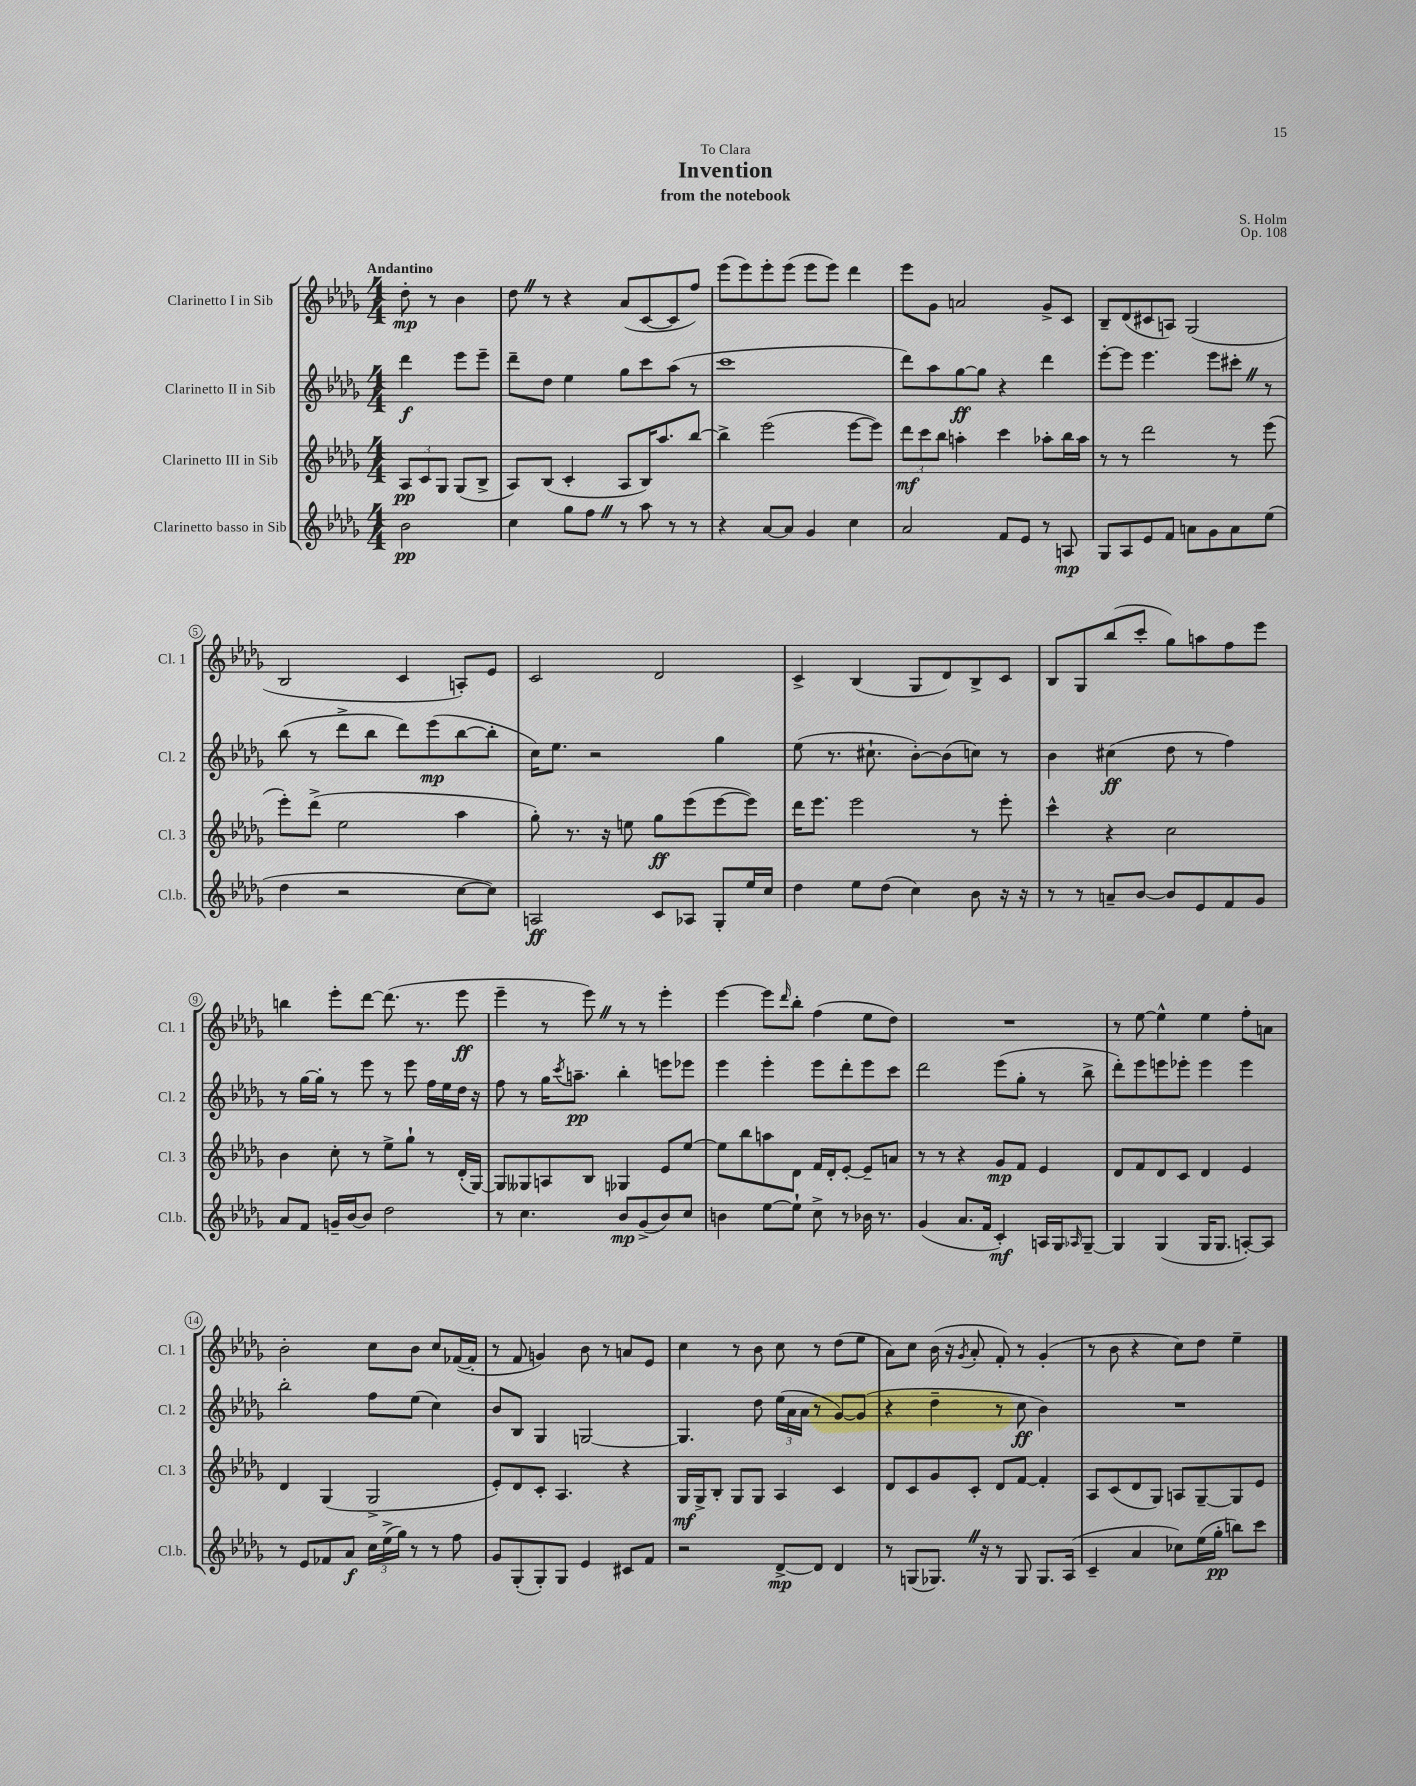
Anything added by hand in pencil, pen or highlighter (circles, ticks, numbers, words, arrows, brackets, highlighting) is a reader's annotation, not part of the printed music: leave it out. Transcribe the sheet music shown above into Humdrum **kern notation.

**kern	**kern	**kern	**kern
*staff4	*staff3	*staff2	*staff1
*clefG2	*clefG2	*clefG2	*clefG2
*k[b-e-a-d-g-]	*k[b-e-a-d-g-]	*k[b-e-a-d-g-]	*k[b-e-a-d-g-]
*M4/4	*M4/4	*M4/4	*M4/4
2b-\	12A-/L	4ddd-\	8dd-'\
.	12c/	.	.
.	.	.	8r
.	12G-/J	.	.
.	(8G-/L	8eee-\L	4b-\
.	8B-^/J	8eee-~\J	.
=	=	=	=
4cc\	8A-/L)	8ddd-~\L	8dd-\
.	(8B-/J	8dd-\J	8r
8gg-\L	4c'/	4ee-\	4r
8ff\J	.	.	.
8r	8A-/L	8gg-\L	(8a-/L
8aa-\	16B-/K)	8ccc\	[8c/
.	8.aa-/	.	.
8r	.	(8aa-\J	8c/]
8r	[8bb-/J	8r	8ff/J)
=	=	=	=
4r	4bb-^\]	1ccc	(8eee-\L
.	.	.	8eee-\)
[8a-/L	(2eee-\	.	8eee-'\
8a-/]J	.	.	(8eee-\J
4g-/	.	.	8eee-\L
.	.	.	8eee-\J)
4cc\	[8eee-\L	.	4ddd-\
.	8eee-\]J)	.	.
=	=	=	=
2a-/	12ddd-\L	8ddd-\L)	8eee-\L
.	12ccc\	.	.
.	.	8aa-\	8g-\J
.	12bb-\J	.	.
.	4aa'\	[8gg-\	2a/
.	.	8gg-\]J	.
8f/L	4ccc\	4r	.
8e-/J	.	.	.
8r	8aa-'\L	4ddd-\	8g-^/L
8A/	16bb-\L	.	8c/J
.	16aa-\JJ	.	.
=	=	=	=
8G-/L	8r	[8eee-'\L	8B-~/L
8A-/	8r	8eee-\]J	(8d-/
8e-/	2ddd-\	4.eee-\	8c#/
8f/J	.	.	8A/J)
8a\L	.	.	(2G-/
8g-\	.	8eee-\L	.
8a\	8r	8ccc#'\J	.
(8ee-\J	(8eee-\	8r	.
=	=	=	=
4dd-\	8eee-'\L)	(8bb-\	2B-/
.	(8ddd-^\J	8r	.
2r	2ee-\	8ddd-^\L	.
.	.	8bb-\J	.
.	.	8ddd-\L)	4c/
.	.	(8eee-\	.
[8cc\L	4aa-\	[8bb-\	8A'/L)
8cc\]J)	.	8bb-'\]J	8e-/J
=	=	=	=
2A/	8gg-'\)	16cc\LK)	2c/
.	.	8.ee-\J	.
.	8.r	.	.
.	.	2r	.
.	16r	.	.
.	8ee\	.	.
8c/L	8gg-\L	.	2d-/
8A-/J	(8eee-\	.	.
8G-'/L	[8eee-\	4gg-\	.
16ee-/L	8eee-\]J)	.	.
16cc/JJ	.	.	.
=	=	=	=
4dd-\	16ddd-\LK	(8ee-\	4c^/
.	8.eee-\J	.	.
.	.	8.r	.
8ee-\L	2eee-\	.	(4B-/
.	.	8.cc#`\	.
(8dd-\J	.	.	.
4cc\)	.	[8b-'\L)	8G-/L
.	.	(8b-\]	8d-/)
8b-\	8r	8cc\J)	8B-^/
16r	8eee-'\	8r	8c/J
16r	.	.	.
=	=	=	=
8r	4ccc^^\	4b-\	8B-/L
8r	.	.	8G-/
8a~/L	4r	(4cc#\	(8bb-/
[8b-/J	.	.	8ccc'/J
8b-/]L	2cc\	8dd-\	8gg-\L)
8e-/	.	8r	8aa\
8f/	.	4ff\)	8ff\
8g-/J	.	.	8eee-\J
=	=	=	=
8a-/L	4b-\	8r	4bb\
8f/J	.	[16gg-\LL	.
.	.	16gg-'\]JJ	.
16g~/LL	8cc'\	8r	8eee-'\L
[16b-/J	.	.	.
8b-/]J	8r	8eee-\	[8ddd-\J
2dd-\	8ee-^\L	8r	(8.ddd-\]
.	8gg-`\J	8eee-\	.
.	.	.	8.r
.	8r	16ff\LL	.
.	.	16ee-\	.
.	(16d-'/LL	16dd-\JJ	8eee-\
.	[16G-/JJ)	16r	.
=	=	=	=
8r	8G-/]L	8ff\	4eee-~\
4.cc\	8G--/	8r	.
.	8A/	16gg-\LK	8r
.	.	8qccc/	.
.	.	8.aa~\J	.
.	8B-/J	.	8eee-\)
8b-/L	4G-/	4bb-'\	8r
(8g-^/	.	.	8r
8b-/)	8e-/L	8eee\L	4eee-'\
8cc/J	[8ee-/J	8eee-\J	.
=	=	=	=
4b\	8ee-\]L	4eee-\	[4eee-\
.	8bb-\	.	.
[8ee-\L	8aa\	4eee-'\	8eee-\]L
.	.	.	16qqddd-/
8ee-`\]J	8d-\J	.	8bb-'\J
8cc^\	16f/LL	8eee-\L	(4ff\
.	16d-'/J	.	.
8r	[8e-'/J	8ddd-'\	.
16b-\	8e-~/]L	8eee-\	8ee-\L
8.r	.	.	.
.	8a/J	8ccc\J	8dd-\J)
=	=	=	=
(4g-/	8r	2ddd-\	1r
.	8r	.	.
8.a-/L	4r	.	.
16f/Jk	.	.	.
4c'/)	8g-/L	(8eee-\L	.
.	8f/J	8gg-'\J	.
16A/LL	4e-/	8r	.
16G-/J	.	.	.
16qqA-/	.	.	.
[8G-~/J	.	8bb-^\	.
=	=	=	=
4G-/]	8d-/L	8ddd-'\L)	8r
.	8f/	8eee-\	[8ee-\
(4G-/	8d-/	8eee\	4ee-^^\]
.	8c/J	8eee-'\J	.
16G-/LK	4d-/	4eee-\	4ee-\
8.G-/J	.	.	.
[8A'/L)	4e-/	4eee-\	8ff'\L
8A/]J	.	.	8a\J
=	=	=	=
8r	4d-/	2bb-'\	2b-'\
8e-/L	.	.	.
8f-/	(4G-/	.	.
8a-/J	.	.	.
24cc\LL	2G-^/	8ff\L	8cc\L
(24ee-^\	.	.	.
24gg-\JJ)	.	.	.
8r	.	(8ee-\J	8b-\J
8r	.	4cc\)	8cc/L
8ff\	.	.	([16f-/L
.	.	.	16f-'/]JJ
=	=	=	=
8g-/L	8e-'/L)	8b-/L	8r
(8G-'/	8d-/	8B-/J	8f/
8G-'/)	8c'/J	4G-/	4g/)
8G-/J	4.A-/	.	.
4e-/	.	[2G/	8b-\
.	.	.	8r
8c#/L	4r	.	8a/L
8f/J	.	.	8e-/J
=	=	=	=
2r	16G-/LL	4.G/]	4cc\
.	16G-^/J	.	.
.	8B-'/J	.	.
.	8G-/L	.	8r
.	8G-/J	8dd-\	8b-\
[8d-^/L	4A-/	(24ee-\LL	8cc\
.	.	24a-\	.
.	.	24a-\JJ	.
8d-/]J	.	8r	8r
4d-/	4c/	[8g-/L)	(8dd-\L
.	.	(8g-/]J	8ee-\J
=	=	=	=
8r	8d-/L	4r	8a-\L)
(8G/L	8c/	.	8cc\J
8.G-/J)	8g-/	4dd-~\	(16b-\
.	.	.	16r
.	.	.	8qg-/
.	8c'/J	.	8a-'/
16r	.	.	.
8r	8d-/L	8r	8f'/)
8G-/	[8f/J	8cc\	8r
8.G-/L	4f'/]	4b-\)	(4g-'/
(16A-/Jk	.	.	.
=	=	=	=
4c~/	8A-/L	1r	8r
.	(8c/	.	8b-\
4a-/	8d-/	.	4r
.	8G-/J)	.	.
8cc-\L)	8A/L	.	8cc\L)
(16ee-\L	[8G-~/	.	8dd-\J
16gg-'\JJ	.	.	.
8bb\L)	8G-/]	.	4ee-~\
8ccc\J	8e-/J	.	.
==	==	==	==
*-	*-	*-	*-
